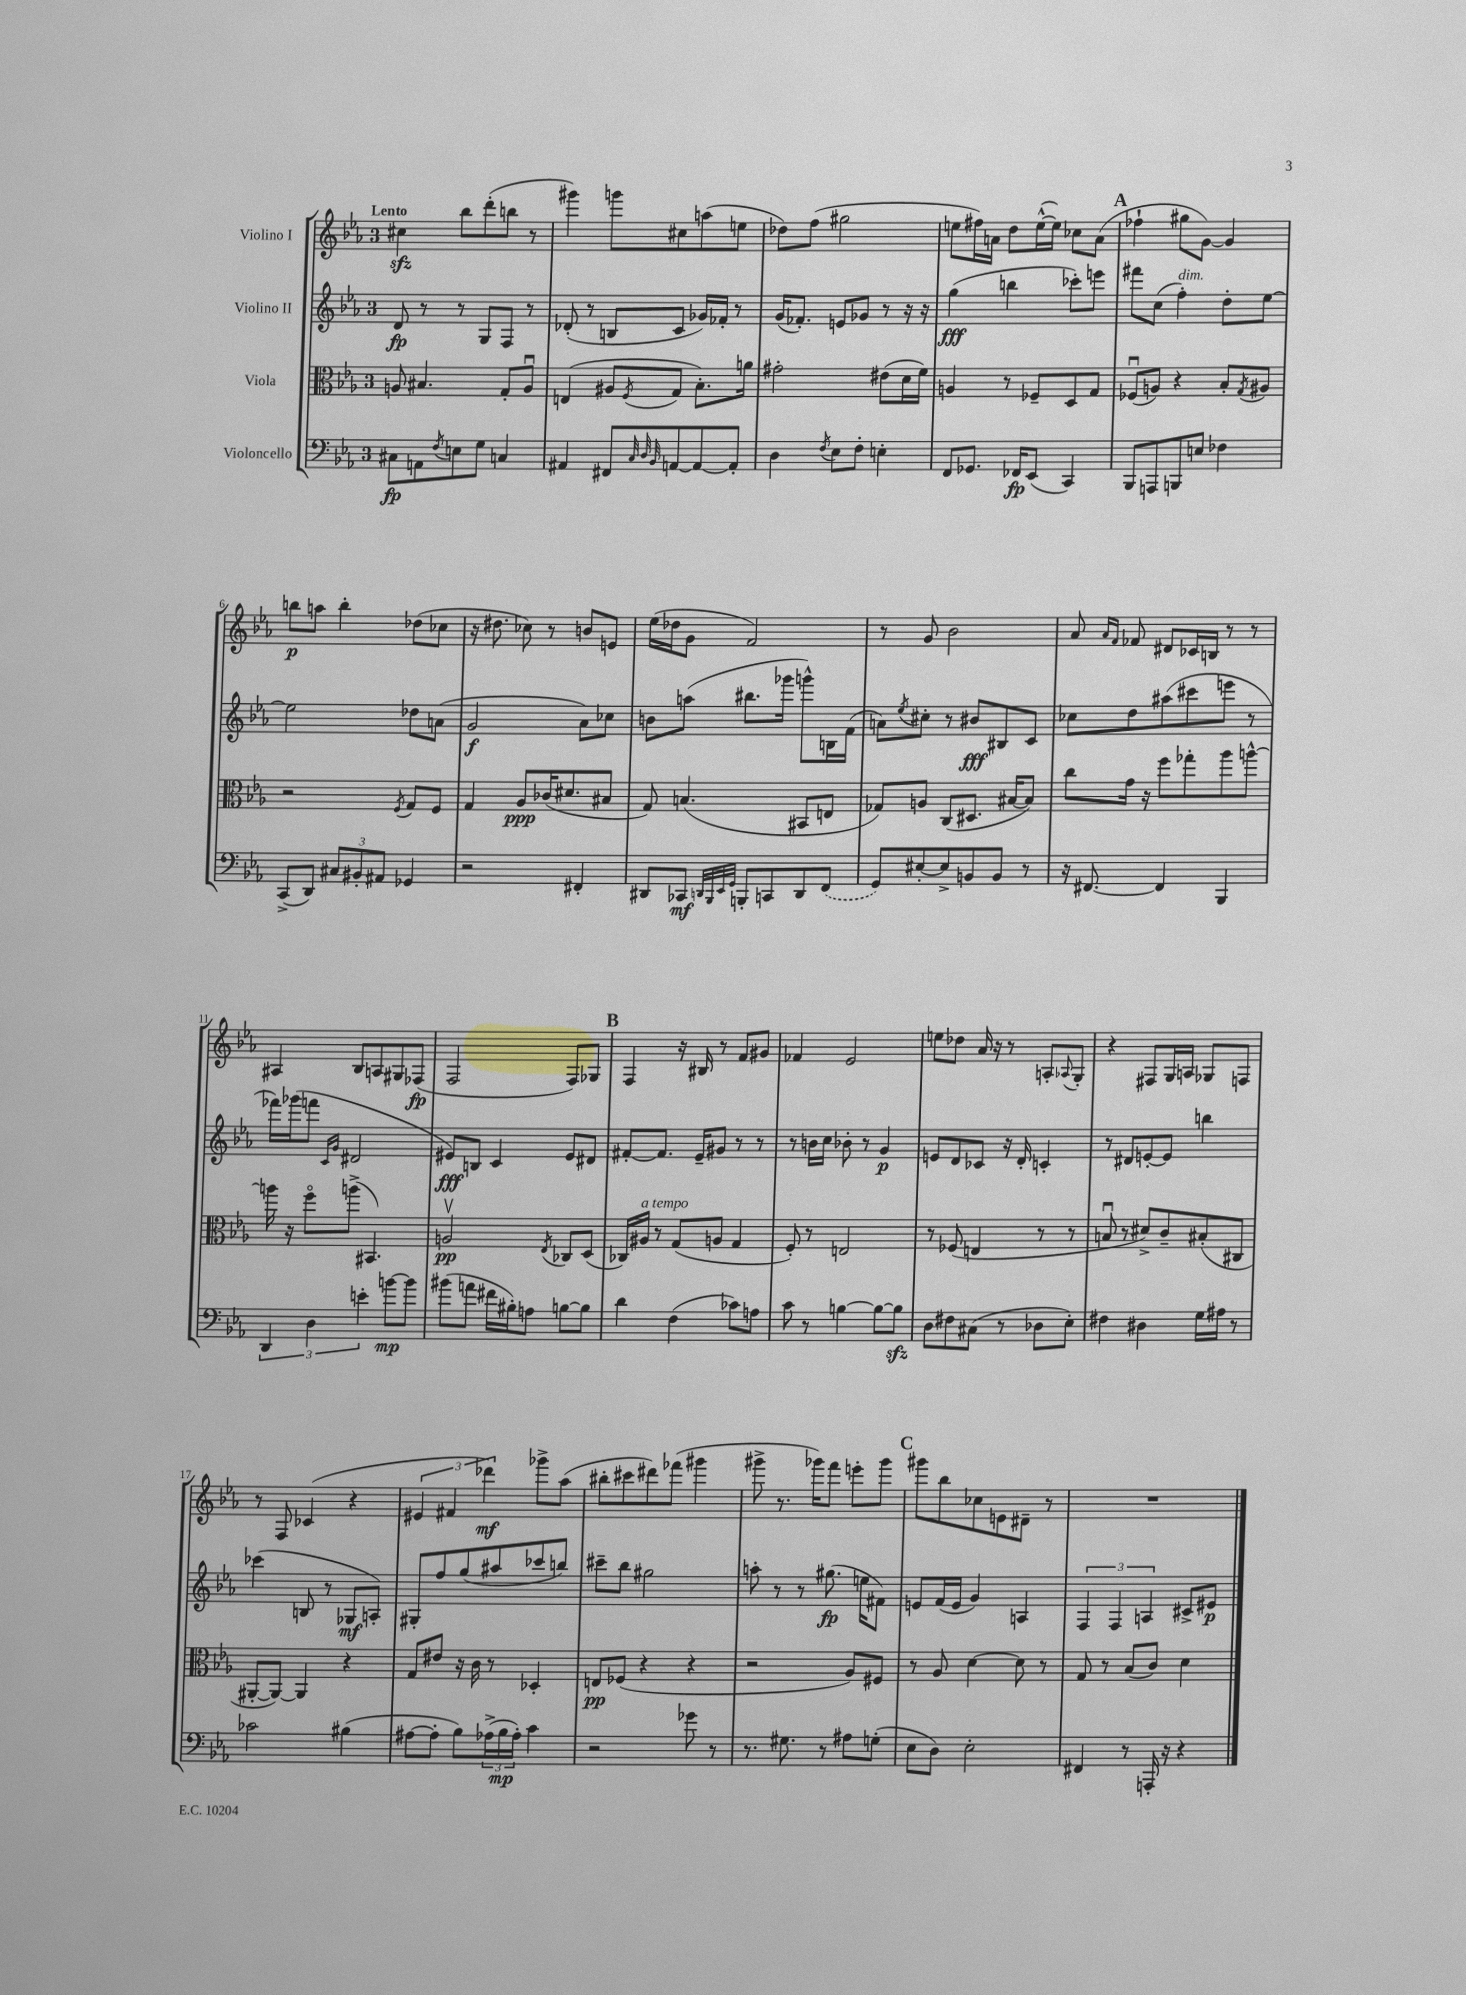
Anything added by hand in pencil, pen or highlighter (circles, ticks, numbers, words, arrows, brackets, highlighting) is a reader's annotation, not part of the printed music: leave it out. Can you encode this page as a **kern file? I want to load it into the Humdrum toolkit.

**kern	**kern	**kern	**kern
*staff4	*staff3	*staff2	*staff1
*clefF4	*clefC3	*clefG2	*clefG2
*k[b-e-a-]	*k[b-e-a-]	*k[b-e-a-]	*k[b-e-a-]
*M3/4	*M3/4	*M3/4	*M3/4
8C#	8A	8d	4cc#
8AA	4.B#	8r	.
8qF	.	.	.
8E	.	8r	8bb-
8G	.	8G	(8ddd'
4C	8G'	8F	8bb
.	8Au	8r	8r
=	=	=	=
4AA#	(4E	(8d-'	4ggg#)
.	.	8r	.
8FF#	8A#	8B	8ggg
32qqC	.	.	.
32qqD	.	.	.
32qqBB-	8qF	.	.
[8AA	8G	8c	8cc#
8AA_	8.B-')	16g-)	(8aa
.	.	16f-'	.
8AA']	.	8r	8ee
.	16a	.	.
=	=	=	=
4D	2g#'	(16g	8dd-)
.	.	8.f-')	.
.	.	.	(8ff
8qF	.	.	.
8E-	.	8e	2gg#
8F'	.	8g-	.
4E'	(8e#	8r	.
.	16d	16r	.
.	16f)	16r	.
=	=	=	=
8FF	4A	(4gg	8ee
8.GG-	.	.	16ff#)
.	.	.	16a
.	8r	4bb	8dd
16FF-	.	.	.
(8EE-	8F-~	.	([16ee^^
.	.	.	16ee])
4CC)	8D	8ccc-')	8cc-
.	8G	8eee	(8a
=	=	=	=
8BBB-	(8F-u	8fff#	4ff-`
8AAA	8A)	(8cc	.
8BBB	4r	4ff')	8gg#
8E	.	.	[8g)
4F-	8B-'	8dd'	4g]
.	8qG	.	.
.	8A#	[8ee-	.
=	=	=	=
(8CC^	2r	2ee-]	8bb
8DD)	.	.	8aa
12C#	.	.	4bb'
12BB#'	.	.	.
12AA#	.	.	.
.	8qF	.	.
4GG-	8G	8dd-	(8dd-
.	8F	(8a	8cc-
=	=	=	=
2r	4G	2g	16r
.	.	.	8.dd#
.	8A-	.	8cc-)
.	(16c-	.	8r
.	8.d#	.	.
4FF#'	.	8a-)	8b
.	8B#	8cc-	8e
=	=	=	=
8DD#	8G)	8b	(16ee-
.	.	.	16dd-
8CC-	(4.B	(8aa	8g
32qqDD	.	.	.
32qqBBB-	.	.	.
32qqEE-	.	.	.
32qqGG	.	.	.
8BBB'	.	8.bb#	2f)
8CC	.	.	.
.	.	16ggg-	.
8DD	8BB#	8ggg^^)	.
(8FF	8E	16B	.
.	.	(16f	.
=	=	=	=
8GG)	8G-)	8a)	8r
.	.	8qee-	.
[8E#'	8A	8cc#'	8g
8E#^]	(8C	8r	2b-
8BB	8.D#	8b#	.
8BB	.	8B#	.
.	[16B#	.	.
8r	8B#])	8c	.
=	=	=	=
16r	8cc	8cc-	8a-
[8.FF#	.	.	.
.	.	.	16qqa-
.	.	.	16qqf
.	16g	8dd	8f-
.	16r	.	.
4FF#]	8ff	(8aa#	8d#
.	8gg-'	8ccc#	16c-
.	.	.	16B
4BBB-	8aa-	8eee	8r
.	[8aa^^	8r	8r
=	=	=	=
6DD	16aa]	16fff-)	4A#
.	16r	(16ggg-	.
.	8ffo	8fff	.
6D	.	.	.
.	.	16qqc	.
.	.	16qqg	.
.	(8aa^	2d#	8B-
6e'	.	.	.
.	4.BB#)	.	8A
[8b	.	.	8G#
8b]	.	.	(8F-
=	=	=	=
(8b#	2Av	8e#)	2F
8a	.	8B	.
16f#	.	4c	.
16B#')	.	.	.
8A	.	.	.
.	8qE-	.	.
[8B	8C-	8e#	8F)
8B]	(8D	8d#	8G-
=	=	=	=
4d	16C-)	[8f#'	4F
.	16A#	.	.
.	8r	8.f#]	.
(4F	(8G	.	16r
.	.	16e-~	16B#
.	8A	8g#	8r
8c-)	4G	8r	8f
8A	.	8r	8g#
=	=	=	=
8c	8F')	8r	4f-
8r	8r	16b	.
.	.	16cc	.
[4B	2E	8b-'	2e-
.	.	8r	.
8B_	.	4g	.
8B]	.	.	.
=	=	=	=
8D	8r	8e	8ee
8F#	(8F-	8d	8dd-
(8C#	4E	8c-	16a-
.	.	.	16r
8r	.	16r	8r
.	.	16d'	.
8D-	8r	4c'	8A'
.	.	.	8qqA-
8E-')	8r	.	8G'
=	=	=	=
4F#	8Bu	8r	4r
.	8r	8d#	.
4D#	8d#^)	[8e'	8F#
.	8c~	8e]	16G
.	.	.	16A
16G	(8B#'	4bb	8G-
16A#	.	.	.
8r	8C#	.	8F
=	=	=	=
2c-	[8AA#'	(4ccc-	8r
.	8AA#_)	.	8F
.	4AA#]	8B	(4c-
.	.	8r	.
(4B#	4r	8G-	4r
.	.	8A')	.
=	=	=	=
[8A#	8G	8G#'	6e#
8A#']	8e#	8ff	.
.	.	.	6f#
8B-)	16r	(8gg	.
.	16c	.	.
.	.	.	6ddd-)
(24A-^	8r	8aa#	.
24B-	.	.	.
24A-')	.	.	.
4c	4D-'	8ccc-	8ggg-^
.	.	8bb)	(8aa-
=	=	=	=
2r	8E	8ccc#~	8bb#'
.	(8F-	8bb-	8ccc#
.	4r	2gg#	8ddd#)
.	.	.	(8fff-
8g-	4r	.	4ggg#
8r	.	.	.
=	=	=	=
8.r	2r	8aa'	8ggg#^
.	.	8r	8.r
8.G#	.	.	.
.	.	8r	.
.	.	.	16ggg-)
8r	.	(8.gg#	8fff
8A#	8A-)	.	8eee'
.	.	16ee	.
(8G'	8F#	8f#)	8ggg-
=	=	=	=
8E-	8r	8e	8ggg#
8D)	8A-	(16f	8bb-
.	.	16e	.
2E-'	[4d	4g)	8cc-
.	.	.	8e
.	8d]	4A	8d#~
.	8r	.	8r
=	=	=	=
4FF#	8G	6F	2.r
.	8r	.	.
.	.	6F	.
8r	(8B-	.	.
.	.	6A	.
16AAA'	8c)	.	.
16r	.	.	.
4r	4d	8c#^	.
.	.	8e#	.
==	==	==	==
*-	*-	*-	*-
